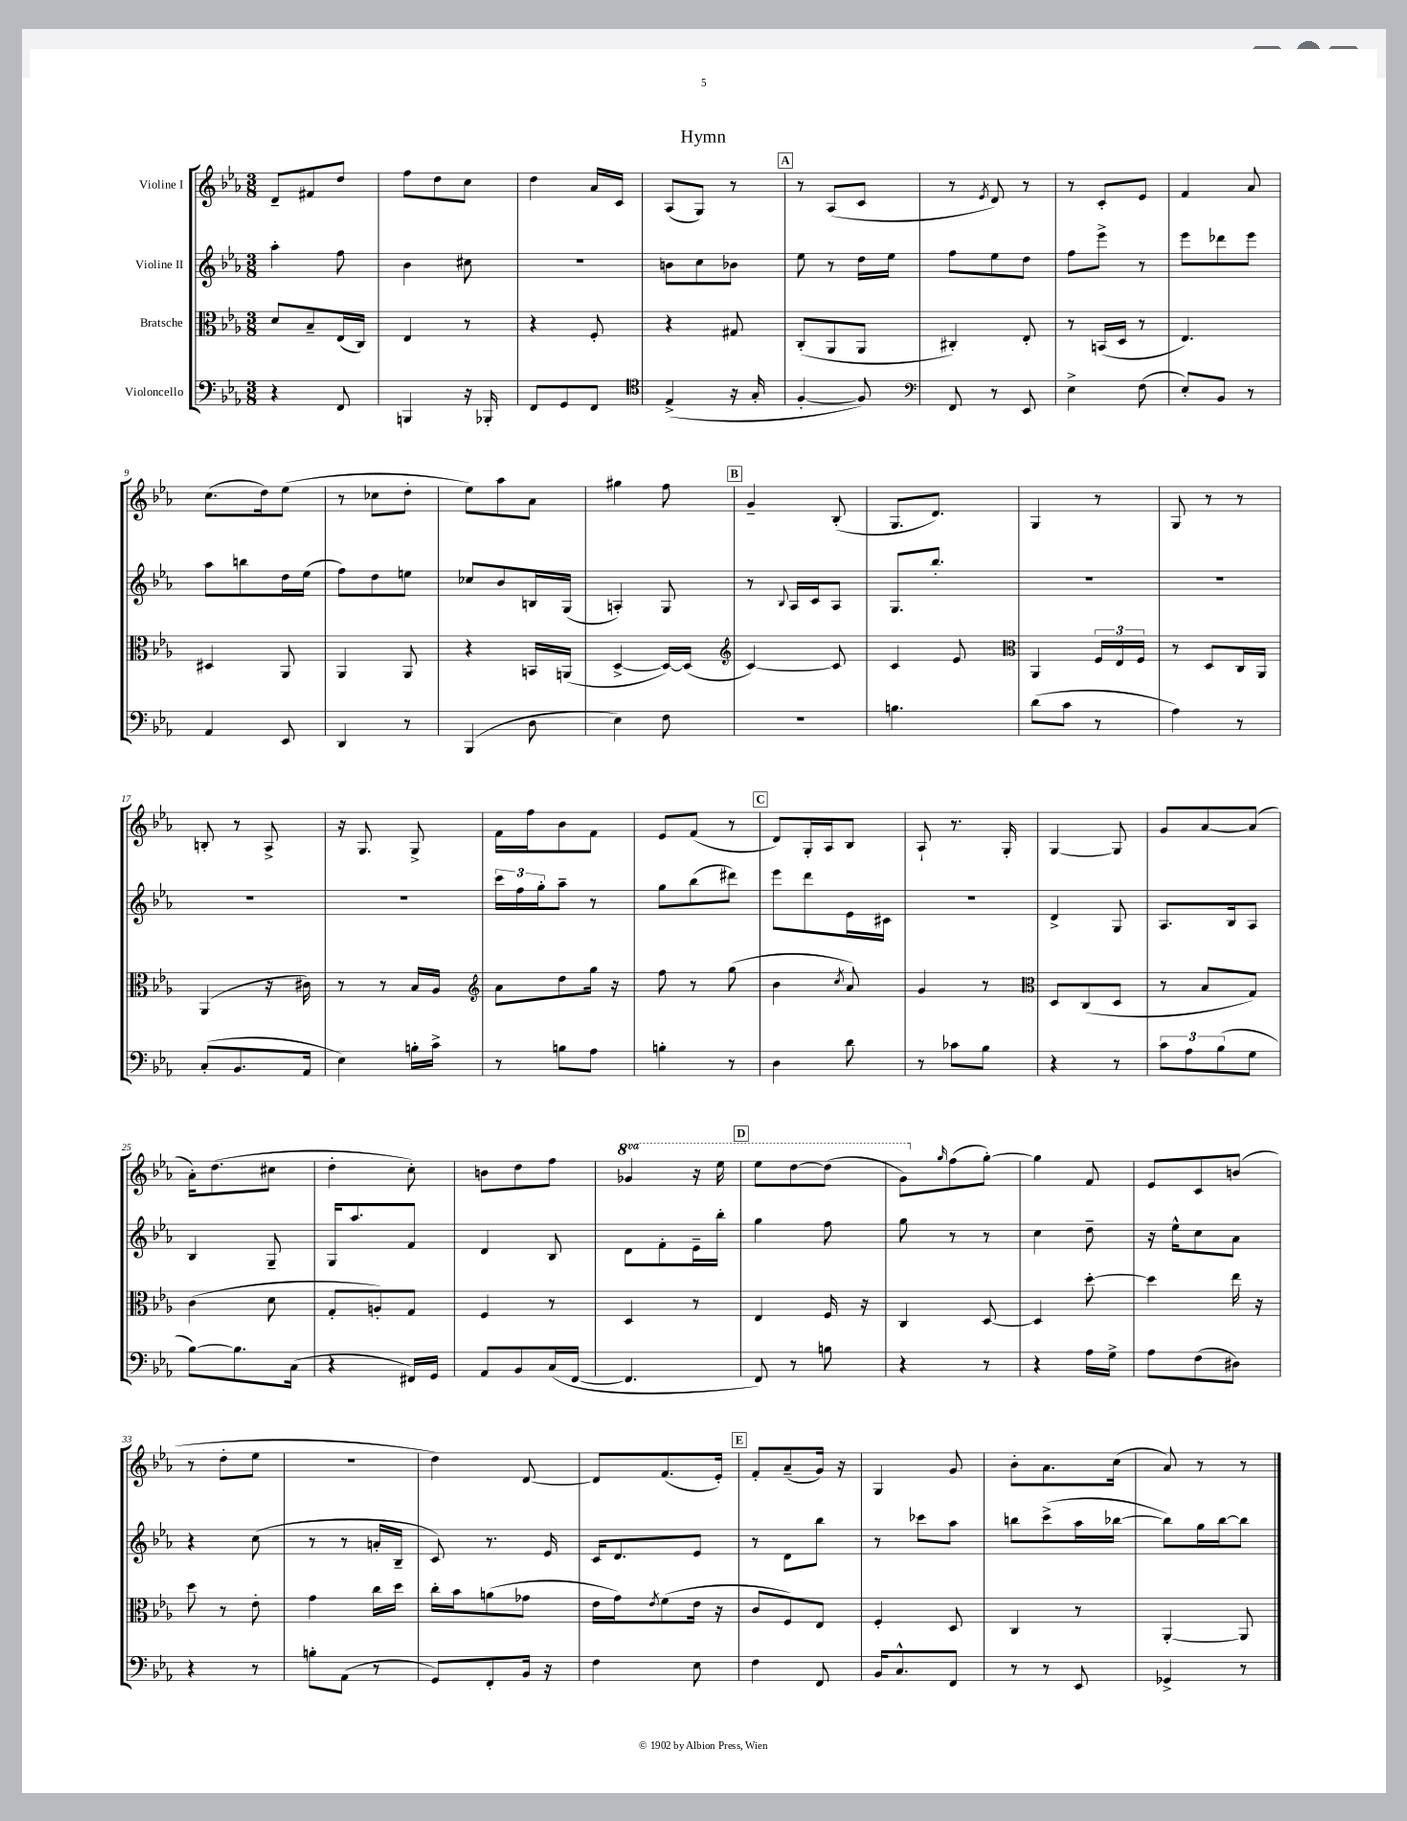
\header { title = "Hymn" }
<<
\new StaffGroup <<
\new Staff = "s0" \with { instrumentName = "Violine I" } {
    \clef treble \key ees \major \numericTimeSignature \time 3/8 \set Staff.ottavationMarkups = #ottavation-simple-ordinals
    d'8-- fis'8 d''8 |
    f''8 d''8 c''8 |
    d''4 aes'16 c'16 |
    aes8( g8) r8 |
    \mark \markup { \box "A" } r8 aes8( c'8 |
    r8 \acciaccatura { ees'8 } d'8) r8 |
    r8 c'8-. ees'8 |
    f'4 aes'8 |
    c''8.( d''16) ees''8( |
    r8 ces''8 d''8-. |
    ees''8) aes''8 aes'8 |
    gis''4 f''8 |
    \mark \markup { \box "B" } g'4-- bes8-.( |
    g8. d'8.) |
    g4 r8 |
    g8 r8 r8 |
    b8-. r8 aes8-> |
    r16 g8. g8-> |
    f'16 f''16 bes'8 f'8 |
    ees'8 f'8( r8 |
    \mark \markup { \box "C" } d'8) g16-. aes16 bes8 |
    aes8-! r8. g16-. |
    g4~ g8 |
    g'8 aes'8~ aes'8( |
    aes'16-.) d''8.( cis''8 |
    d''4-. c''8-.) |
    b'8 d''8 f''8 |
    \ottava #1 ges''4 r16 ees'''16 |
    \mark \markup { \box "D" } ees'''8 d'''8~ d'''8( |
    g''8) \ottava #0 \grace { g''16 } f''8( g''8~-.) |
    g''4 f'8 |
    ees'8 c'8 b'8( |
    r8 d''8-. ees''8 |
    R4. |
    d''4) d'8~ |
    d'8 f'8.( ees'16-.) |
    \mark \markup { \box "E" } f'8-. aes'8--( g'16) r16 |
    g4 g'8 |
    bes'8-. aes'8. c''16( |
    aes'8) r8 r8 \bar "|." |
}
\new Staff = "s1" \with { instrumentName = "Violine II" } {
    \clef treble \key ees \major \numericTimeSignature \time 3/8
    aes''4-. f''8 |
    bes'4 cis''8 |
    R4. |
    b'8 c''8 bes'8 |
    \mark \markup { \box "A" } ees''8 r8 d''16 ees''16 |
    f''8 ees''8 d''8 |
    f''8 ees'''8-> r8 |
    ees'''8 des'''8 ees'''8 |
    aes''8 b''8 d''16 ees''16( |
    f''8) d''8 e''8 |
    ces''8 bes'8 b16 g16( |
    a4-.) g8 |
    \mark \markup { \box "B" } r8 \appoggiatura { bes8 } aes16 c'16 aes8 |
    g8. bes''8.-. |
    R4. |
    R4. |
    R4. |
    R4. |
    \tuplet 3/2 { c'''16 f''16 g''16-. } aes''8-- r8 |
    g''8 bes''8( dis'''8) |
    \mark \markup { \box "C" } ees'''8 d'''8 ees'16 cis'16 |
    R4. |
    d'4-> g8 |
    aes8. bes16 aes8 |
    bes4 g8-- |
    g16 aes''8. f'8 |
    d'4 bes8 |
    d'8 f'8-. ees'16-- bes''16-. |
    \mark \markup { \box "D" } g''4 f''8 |
    g''8 r8 r8 |
    c''4 d''8-- |
    r16 ees''16-^ c''8 aes'8 |
    r4 c''8( |
    r8 r8 a'16-. bes16-- |
    c'8) r8. ees'16 |
    c'16 d'8. ees'8 |
    \mark \markup { \box "E" } r8 d'8 bes''8 |
    r8 ces'''8 aes''8 |
    b''8 c'''8->( aes''16 bes''16~ |
    bes''8) g''16 bes''16~ bes''8 \bar "|." |
}
\new Staff = "s2" \with { instrumentName = "Bratsche" } {
    \clef alto \key ees \major \numericTimeSignature \time 3/8
    d'8 bes8-- ees16( c16) |
    ees4 r8 |
    r4 f8-. |
    r4 gis8 |
    \mark \markup { \box "A" } c8-.( aes,8 aes,8 |
    cis4-.) ees8-. |
    r8 b,16( d16 r8 |
    ees4.) |
    dis4 aes,8 |
    aes,4 aes,8 |
    r4 b,16 a,16( |
    d4~-> d16~) d16( |
    \mark \markup { \box "B" } \clef treble c'4~) c'8 |
    c'4 ees'8 |
    \clef alto aes,4 \tuplet 3/2 { f16 ees16 f16 } |
    r8 d8 c16 aes,16 |
    aes,4( r16 cis'16) |
    r8 r8 bes16 aes16 |
    \clef treble aes'8 d''8 g''16 r16 |
    f''8 r8 g''8( |
    \mark \markup { \box "C" } bes'4 \acciaccatura { c''8 } aes'8) |
    g'4 r8 |
    \clef alto d8 c8( d8 |
    r8 bes8 g8) |
    c'4( d'8 |
    g8-. a8-.) g8 |
    f4 r8 |
    d4 r8 |
    \mark \markup { \box "D" } ees4 f16 r16 |
    c4 d8~ |
    d4 d''8~-. |
    d''4 ees''16 r16 |
    d''8 r8 ees'8-. |
    g'4 c''16 d''16 |
    c''16-. bes'16 a'8( ges'8 |
    ees'16 g'16) \acciaccatura { ees'8 } f'8( ees'16 r16 |
    \mark \markup { \box "E" } c'8 f8) ees8 |
    f4-. d8 |
    c4 r8 |
    aes,4~-. aes,8 \bar "|." |
}
\new Staff = "s3" \with { instrumentName = "Violoncello" } {
    \clef bass \key ees \major \numericTimeSignature \time 3/8
    r4 f,8 |
    b,,4 r16 bes,,16-. |
    f,8 g,8 f,8 |
    \clef tenor ees4->( r16 g16-. |
    \mark \markup { \box "A" } f4~-. f8) |
    \clef bass f,8 r8 ees,8 |
    ees4-> f8( |
    ees8-.) bes,8 r8 |
    aes,4 ees,8 |
    d,4 r8 |
    bes,,4( d8 |
    ees4) f8 |
    \mark \markup { \box "B" } R4. |
    b4. |
    d'8( c'8 r8 |
    aes4) r8 |
    c8-.( bes,8. aes,16 |
    ees4) b16-. c'16-> |
    r8 b8 aes8 |
    b4-. r8 |
    \mark \markup { \box "C" } d4 d'8 |
    r8 ces'8 bes8 |
    r4 r8 |
    \tuplet 3/2 { c'8 aes8 bes8( } g8 |
    bes8~) bes8. c16( |
    r4 fis,16) g,16 |
    aes,8 bes,8 c16( f,16~ |
    f,4. |
    \mark \markup { \box "D" } f,8) r8 b8 |
    r4 r8 |
    r4 aes16 g16-> |
    aes8 f8( dis8) |
    r4 r8 |
    b8-. aes,8( r8 |
    g,8) f,8-. bes,16 r16 |
    f4 ees8 |
    \mark \markup { \box "E" } f4 f,8 |
    bes,16 c8.-^ f,8 |
    r8 r8 ees,8 |
    ges,4-> r8 \bar "|." |
}
>>
>>
